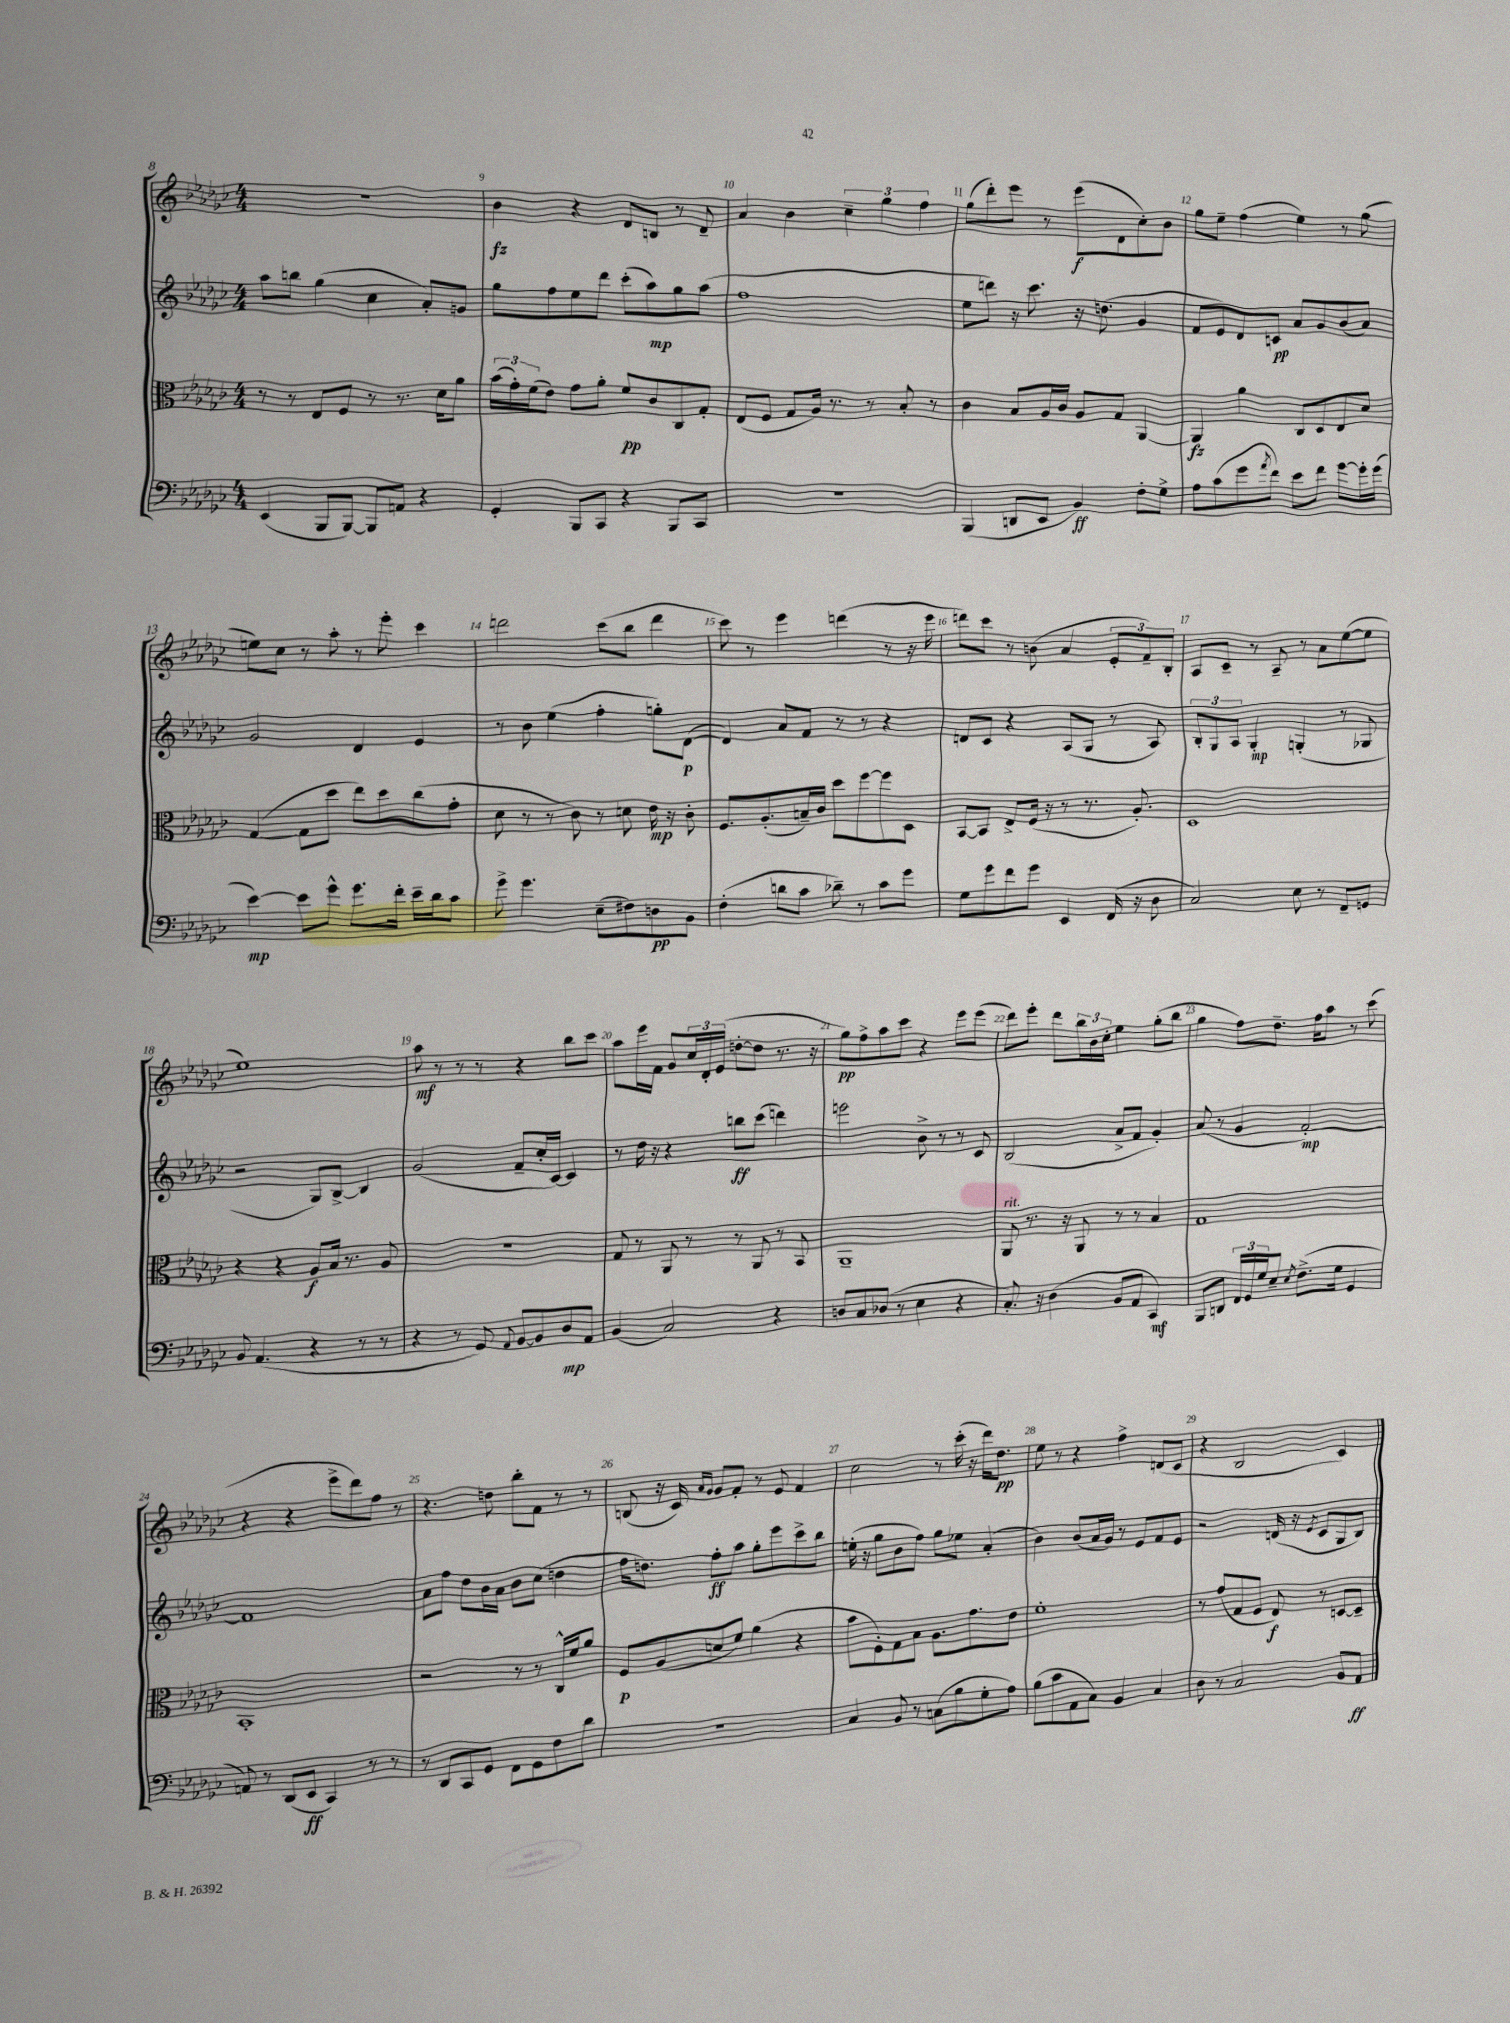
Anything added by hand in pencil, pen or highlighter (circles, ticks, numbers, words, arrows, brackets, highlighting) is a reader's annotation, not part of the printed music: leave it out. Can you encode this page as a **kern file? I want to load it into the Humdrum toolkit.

**kern	**kern	**kern	**kern
*staff4	*staff3	*staff2	*staff1
*clefF4	*clefC3	*clefG2	*clefG2
*k[b-e-a-d-g-c-]	*k[b-e-a-d-g-c-]	*k[b-e-a-d-g-c-]	*k[b-e-a-d-g-c-]
*M4/4	*M4/4	*M4/4	*M4/4
(4EE-	8r	8aa-	1r
.	8r	8bb	.
8BBB-	8E-	(4gg-	.
[8BBB-)	8F	.	.
8BBB-]	8r	4cc-	.
8AA	8.r	.	.
4r	.	8a-')	.
.	16d-	.	.
.	8a-	8g	.
=	=	=	=
4GG-'	(24b-	8gg-	4b-
.	24g-')	.	.
.	(24f	.	.
.	8e-)	8ff	.
8BBB-	8g-	8ee-	4r
8CC-	8a-'	8ddd-	.
4r	8f	(8ccc-'	8d-
.	8c-	8aa-)	8B
8BBB-	8C-	8gg-	8r
8CC-	8G-'	(8aa-	8d-~
=	=	=	=
1r	(8E-	1ff	4a-
.	8F	.	.
.	8G-	.	4b-
.	16A-)	.	.
.	8.r	.	.
.	.	.	6cc-~
.	8r	.	.
.	.	.	6gg-
.	8B-'	.	.
.	.	.	6ff
.	8r	.	.
=	=	=	=
(4BBB-	4c-	8ee-	(8gg-
.	.	8ddd)	8ddd-')
8DD	8B-	16r	8eee-
.	.	8.ccc-	.
8EE-	16A-	.	8r
.	16c-	.	.
4BB-)	8A-	16r	(8eee-
.	.	(8.dd	.
.	8G-	.	8d-
8F'	[4AA-	4g-	8cc-')
8G-^	.	.	8b-
=	=	=	=
8A-	4AA-]	8f	8gg-
(8c-	.	8e-)	8ee-~
8g-	4a-	8d-	(4ff
8qa-	.	.	.
8f)	.	8c	.
8e-	8C-	8a-	4ee-)
8f	8D-	8g-	.
[8g-	8E-	(8b-	8r
16g-']	8d-	8a-)	(8gg-
(16g-	.	.	.
=	=	=	=
[4e-)	([4G-	2g-	8ee)
.	.	.	8cc-
8e-]	8G-]	.	8r
8g-^^	8dd-	.	8aa-'
8.g-	8ee-)	4d-	8r
.	8dd-	.	8eee-'
16f'	.	.	.
16e-~	(8cc-	4e-	4ccc-
16d-	.	.	.
8c-	8g-'	.	.
=	=	=	=
8g-^	8d-	8r	2ddd
4.g-	8r	8b-	.
.	8r	(4ee-	.
.	8c-)	.	.
(8E-~	8r	4ff'	(8ccc-
8F#)	8d	.	8bb-
8D	16e-	8gg')	4ddd
.	16r	.	.
8BB-	8c-'	([8d-	.
=	=	=	=
(4F'	8.F	4d-])	8ccc-)
.	.	.	8r
.	(8.A-'	.	.
8d	.	8a-	4eee-
8c-	16B~)	8f	.
.	16c-	.	.
8d-~)	8dd-	8r	(4ddd
8r	[8ff	8r	.
8c-	8ff]	4r	8r
8g-	8D-	.	16r
.	.	.	16eee-
=	=	=	=
8G-	[8BB-	8d	8ddd)
8g-	8BB-]	8c-	8ccc-
8f	8E-^	4r	8r
8g-	(16F	.	(8b
.	16r	.	.
4EE-	8r	(8A-	4a-
.	8.r	8G-	.
(16FF	.	8r	12e-'
16r	8.A-')	.	.
.	.	.	12f~)
8D-	.	8A-)	.
.	.	.	12B-'
=	=	=	=
2C-)	1D-	12B-'	8A-
.	.	12G-	.
.	.	.	8c-~
.	.	12A-	.
.	.	4G-'	8r
.	.	.	8A-~
8E-	.	(4G'	8r
8r	.	.	8a-
8FF~	.	8r	([8ee-
8GG	.	8G-	8ee-]
=	=	=	=
8BB-	4r	2r	1ee-)
(4.AA-	.	.	.
.	4r	.	.
4r	8A-	8G-)	.
.	16B-	[8B-^	.
.	8.r	.	.
8r	.	4B-]	.
8r	8A-	.	.
=	=	=	=
4r	1r	(2g-	8aa-
.	.	.	8r
8r	.	.	8r
8GG-)	.	.	8r
8qqAA-	.	.	.
[8BB-	.	8f~	4r
8BB-]	.	16cc-'	.
.	.	[16c-)	.
8D-	.	4c-]	8bb-
8AA-	.	.	8ccc-
=	=	=	=
(4BB-	8G-	8r	8aa-
.	8r	16dd-	16eee-
.	.	16r	16f
2C-)	8AA-	4r	8g-
.	8r	.	24cc-
.	.	.	24d-'
.	.	.	(24e-
.	8r	8bb	[8dd'
.	8AA-	(8ccc-	8dd]
4r	8r	4ddd)	8.r
.	8BB-	.	.
.	.	.	16r
=	=	=	=
8D	1AA-~	2eee	8gg-)
8C-	.	.	8ff^
(8D-	.	.	8aa-
8r	.	.	8ccc-
4E-	.	8b-^	4r
.	.	8r	.
4r	.	8r	8eee-
.	.	8c-	(8eee-
=	=	=	=
8.C-')	8AA-	(2B-	8ddd-)
.	8.r	.	8eee-'
16r	.	.	.
(4D-	.	.	8ddd-
.	16r	.	.
.	8AA-	.	24bb-
.	.	.	24b-
.	.	.	24cc-'
8BB-	8r	8a-^	4ee-
8AA-	8r	8f	.
4CC-)	4B-	4g-')	(8gg-'
.	.	.	8bb-
=	=	=	=
8BBB-	1G-	(8a-	4gg-
8DD	.	8r	.
24FF	.	4g-	8ff)
24GG-	.	.	.
24G-	.	.	.
8E-~	.	.	8.dd-~
8qE-	.	.	.
(8.F^	.	[2f')	.
.	.	.	16ff
.	.	.	8aa-
16G-	.	.	.
4GG-	.	.	8r
.	.	.	(8ccc-
=	=	=	=
8AA)	1BB-'	1f]	4r
8r	.	.	.
(8DD-	.	.	4r
8EE-	.	.	.
4CC-)	.	.	8eee-^
.	.	.	8ddd-)
8r	.	.	8ff
8r	.	.	8r
=	=	=	=
8r	2r	8a-	4.r
8DD-	.	8ff	.
8CC-	.	8dd-	.
8GG-	.	16b-	8dd
.	.	16a-	.
8FF	8r	8b-	8bb-'
8GG-	8r	(8cc-	8f
8F	16C-^^	4dd	8r
.	16f	.	.
8d-	8a-	.	8r
=	=	=	=
1r	8F	16ff	(8B
.	.	8.dd)	.
.	(8A-	.	16r
.	.	.	16c-)
.	.	.	16qqa-
.	.	.	16qqg-
.	8d	8ff'	8g-
.	8f)	8aa-	8f'
.	(4a-	8gg-'	8r
.	.	8eee-	8e-
.	4r	8ccc-^	4f
.	.	8bb-	.
=	=	=	=
4C-	8b-	(16ee'	2cc-
.	.	16r	.
.	8F')	8gg-	.
8BB-	8G-	8b-	.
8r	8B-	8ff)	.
(8C	8.A-	8gg-	8r
8B-	.	8ee-	(16ccc-'
.	8.g-	.	16r
8G-'	.	(4a-'	16ddd-)
.	.	.	8.dd-
8A-)	8e-	.	.
=	=	=	=
(8B-	1f'	4b-)	8ee-
8c-	.	.	8r
8AA-	.	(8b-	4r
8C-)	.	16a-	.
.	.	16g-)	.
4BB-	.	8r	4ff^
.	.	8e-	.
4C-	.	8f	(8d
.	.	8e-	8c-
=	=	=	=
8D-	8r	2r	4r
8r	(8g-	.	.
2C-	8G-	.	2B-
.	8F	.	.
.	8E-)	(16d	.
.	.	16r	.
.	.	8qe-	.
.	8r	8c-	.
8BB-	[8D	8G-	4c-)
8AA-	8D~]	8B-)	.
==	==	==	==
*-	*-	*-	*-
